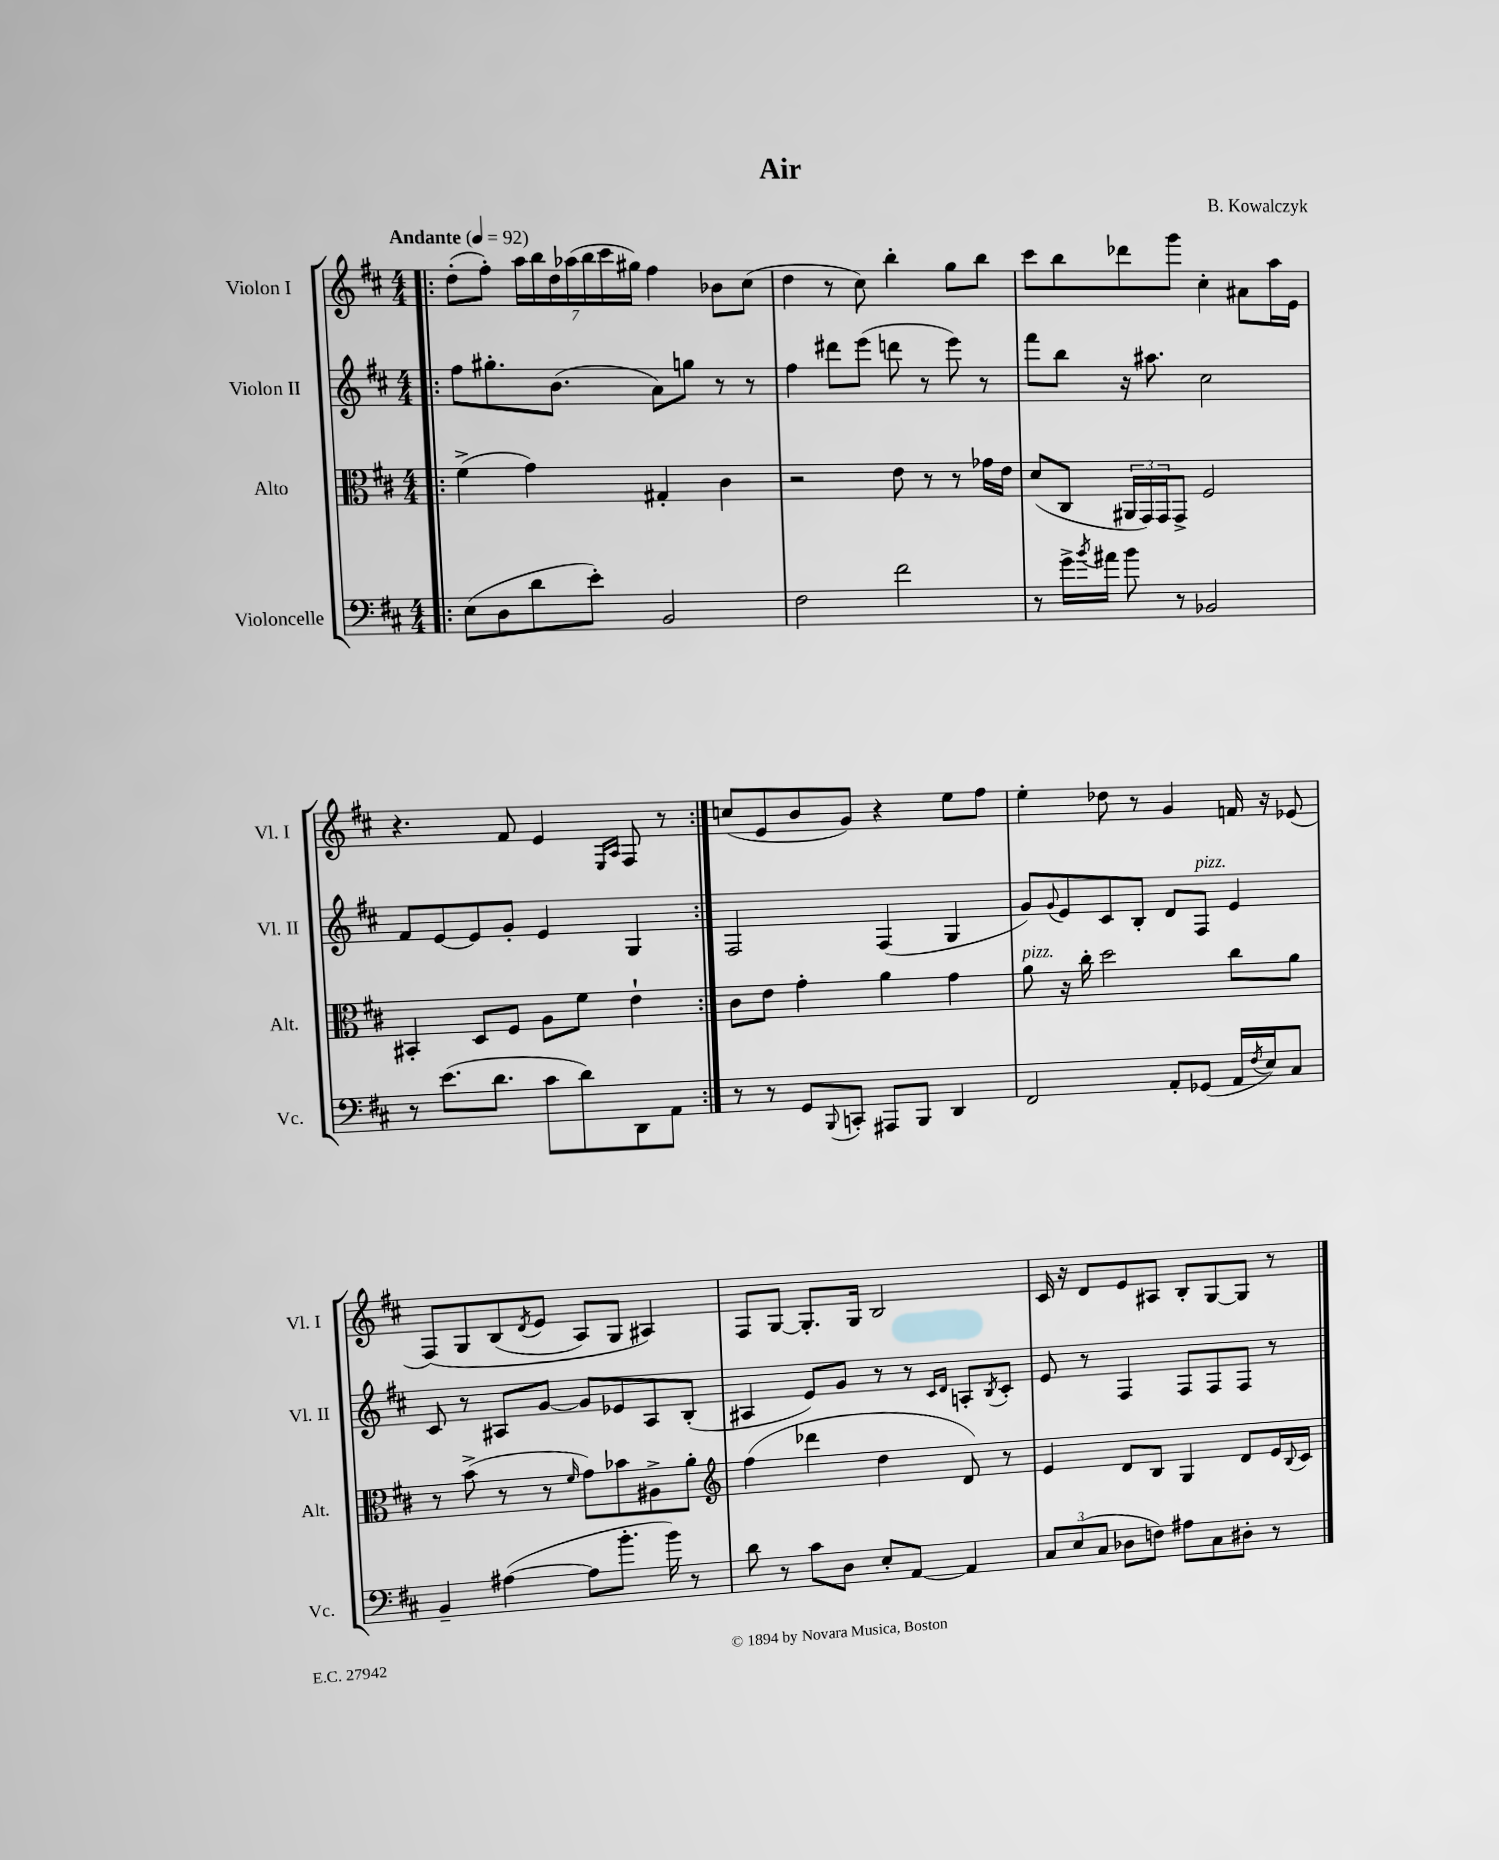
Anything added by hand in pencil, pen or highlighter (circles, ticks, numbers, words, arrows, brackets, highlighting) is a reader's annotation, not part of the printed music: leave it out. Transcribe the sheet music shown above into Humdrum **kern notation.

**kern	**kern	**kern	**kern
*part4	*part3	*part2	*part1
*staff4	*staff3	*staff2	*staff1
*I"Violoncelle	*I"Alto	*I"Violon II	*I"Violon I
*I'Vc.	*I'Alt.	*I'Vl. II	*I'Vl. I
*clefF4	*clefC3	*clefG2	*clefG2
*k[f#c#]	*k[f#c#]	*k[f#c#]	*k[f#c#]
*M4/4	*M4/4	*M4/4	*M4/4
*MM92	*MM92	*MM92	*MM92
=1!|:	=1!|:	=1!|:	=1!|:
!	!	!	!LO:TX:a:B:t=Andante
(8E\L	(4f#^\	8ff#\L	(8dd'\L
8D\	.	8.gg#X'\	8ff#'\J)
8d\	4g\)	.	28aa\LL
.	.	.	28bb\
.	.	(8.b\J	.
.	.	.	28dd\
.	.	.	(28aa-X\
8e'\J)	.	.	.
.	.	.	28bb\
.	.	.	28ccc#\
.	.	.	28gg#X\JJ)
2BB/	4G#X'/	8a\L)	4ff#\
.	.	8ggn\J	.
.	4c#\	8r	8b-X\L
.	.	8r	(8cc#\J
=2	=2	=2	=2
2F#\	2r	4ff#\	4dd\
.	.	8ddd#X\L	8r
.	.	(8eee\J	8cc#\)
2f#\	8e\	8dddn\	4bb'\
.	8r	8r	.
.	8r	8eee\)	8gg\L
.	16g-X\LL	8r	8bb\J
.	16e\JJ	.	.
=3	=3	=3	=3
8r	(8d/L	8fff#\L	8ccc#\L
16g^\LL	8C#/J	8bb\J	8bb\
8qb/	.	.	.
16a#X\JJ	.	.	.
8b\	24AA#X/LL	16r	8ddd-X\
.	24GG/)	.	.
.	.	8.aa#X\	.
.	24GG/J	.	.
8r	8GG^/J	.	8ggg\J
2BB-X/	2F#/	2cc#\	4cc#'\
.	.	.	8a#X\L
.	.	.	16aa\L
.	.	.	16e\JJ
!!LO:LB:g=z
=4	=4	=4	=4
8r	4BB#X'/	8f#/L	4.r
(8.e\L	.	[8e/	.
.	8D/L	8e/]	.
8.d\J	.	.	.
.	8F#/J	8g'/J	8f#/
8c#\L	8A\L	4e/	4e/
8d\)	8f#\J	.	.
.	.	.	16qqE/LL
.	.	.	16qqA/JJ
8DD\	4e`\	4G/	8F#/
8AA\J	.	.	8r
=5:|!	=5:|!	=5:|!	=5:|!
8r	8c#\L	2F#/	(8ccn/L
8r	8e\J	.	8e/
8GG/L	4g'\	.	8b/
8qqBBB/	.	.	.
8CCn'/J	.	.	8g/J)
8AAA#X/L	4a\	(4F#/	4r
8BBB/J	.	.	.
4DD/	4g\	4G/	8ee\L
.	.	.	8ff#\J
=6	=6	=6	=6
!	!LO:TX:a:i:t=pizz.	!	!
2FF#/	8a\	8g/L)	4ee'\
.	.	8qqg/	.
.	16r	8e/	.
.	16cc#'\	.	.
.	2dd\	8c#/	8dd-X\
.	.	8B'/J	8r
8AA'/L	.	8d/L	4g/
!	!	!LO:TX:a:i:t=pizz.	!
(8GG-X/J	.	8F#/J	.
16AA/LL	8cc#\L	4e/	16fn/
8qF#/	.	.	.
16E/J)	.	.	16r
8C#/J	8a\J	.	(8e-X/
!!LO:LB:g=z
=7	=7	=7	=7
4BB~/	8r	8c#/	(8F#/L)
.	(8b^\	8r	8G/
([4A#X\	8r	8A#X/L	(8B/
.	.	.	8qd/
.	8r	[8g/J	8e/J
.	16qqf#/	.	.
8A#\L]	8g\L)	8g/L]	8A/L)
8.b'\J	8b-X\	8e-X/	8G/J
.	8A#X^\	8A#/	4A#X/)
16b\)	.	.	.
8r	8a'\J	(8B'/J	.
=8	=8	=8	=8
*	*clefG2	*	*
8d\	(4ff#\	4A#X/	8F#/L
8r	.	.	[8G/J
8c#\L	4ddd-X\	8e/L)	8.G'/L]
8D\J	.	8g/J	.
.	.	.	16G/Jk
8E'/L	4dd\	8r	2B/
[8AA/J	.	8r	.
.	.	16qqc#/LL	.
.	.	16qqd/JJ	.
4AA/]	8d/)	8An'/L	.
.	.	8qB/	.
.	8r	8c#'/J	.
=9	=9	=9	=9
12C#/L	4e/	8e/	16c#/
.	.	.	16r
(12E/	.	.	.
.	.	8r	8d/L
12C#/J	.	.	.
8D-X\L	8d/L	4F#/	8e/
8Fn\J)	8B/J	.	8A#X/J
8A#X\L	4G/	8F#/L	8B'/L
8C#\	.	8F#/	[8G/
8D#X'\J	8d/L	8F#/J	8G/J]
8r	16e/L	8r	8r
.	8qqB/	.	.
.	16c#/JJ	.	.
==	==	==	==
*-	*-	*-	*-
